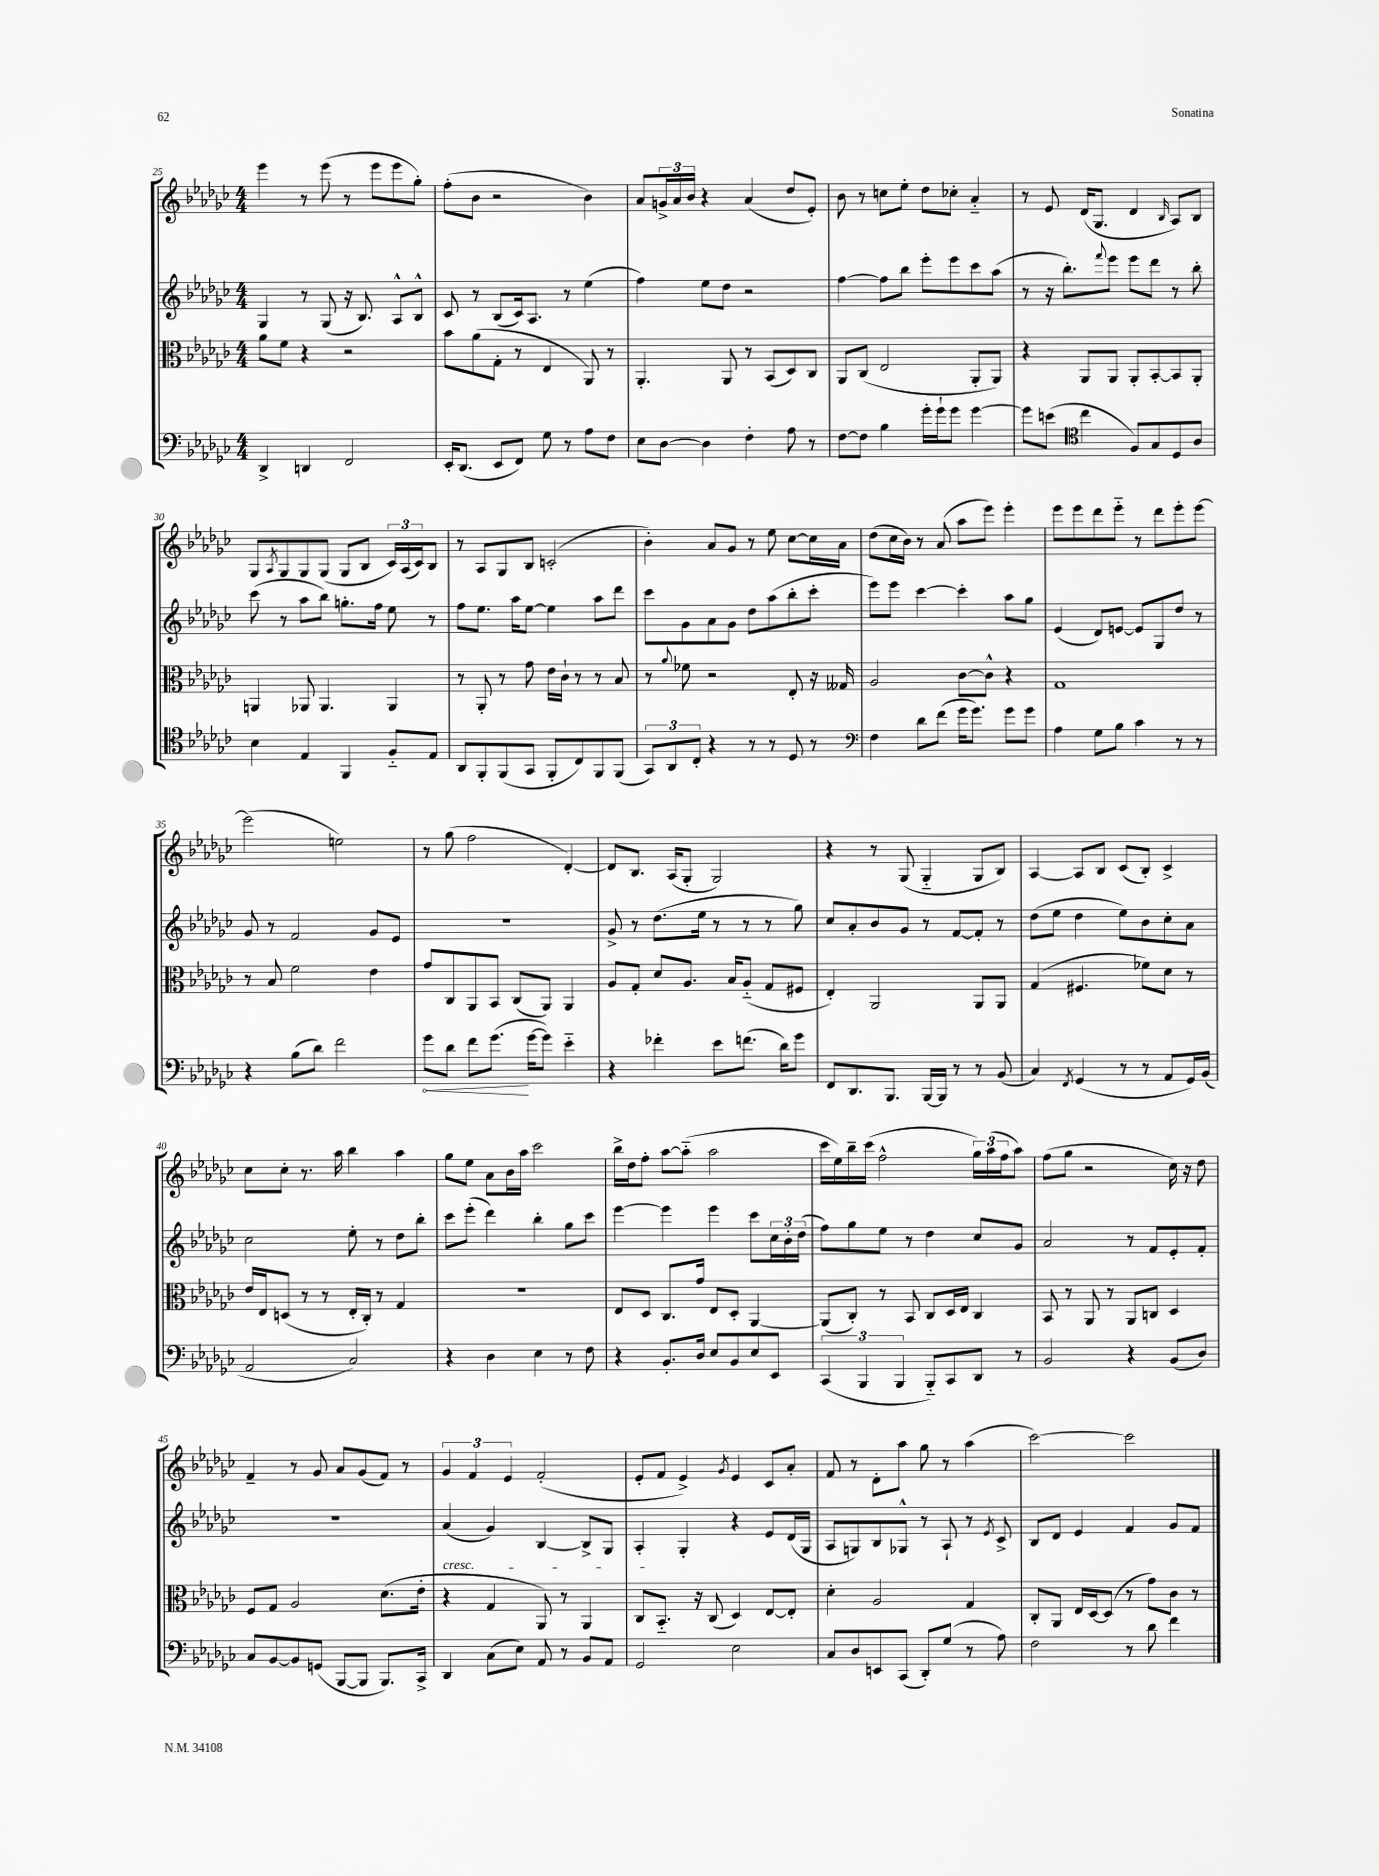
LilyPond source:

<<
\new StaffGroup <<
\new Staff = "s0" {
    \clef treble \key ges \major \numericTimeSignature \time 4/4
    ees'''4 r8 ees'''8( r8 ees'''8 ees'''8 ges''8-.) |
    f''8-.( bes'8 r2 bes'4) |
    aes'8 \tuplet 3/2 { g'16-> aes'16 bes'16 } r4 aes'4( des''8 ees'8-.) |
    bes'8 r8 c''8 ees''8-. des''8 ces''8-. aes'4-_ |
    r8 ees'8 des'16( ges8. des'4 \grace { bes16 } aes8) bes8 |
    ges8 \acciaccatura { aes8 } ges8 ges8 ges8( ges8 bes8 \tuplet 3/2 { ces'16) aes16( ces'16) } bes8 |
    r8 aes8 ges8 bes8 c'2-.( |
    bes'4-.) aes'8 ges'8 r8 ees''8 ces''8~ ces''16 aes'16 |
    des''8( ces''16 bes'16) r8 aes'8( aes''8 ees'''8) ees'''4-. |
    ees'''8 ees'''8 des'''8 ees'''8-_ r8 des'''8 ees'''8-. ees'''8~ |
    ees'''2( e''2) |
    r8 ges''8( f''2 des'4~-.) |
    des'8 bes8. aes16( ges8-. ges2) |
    r4 r8 ges8( ges4-_ ges8 bes8) |
    aes4~ aes8 bes8 ces'8( bes8-.) ces'4-> |
    ces''8 ces''8-. r8. aes''16 bes''4 aes''4 |
    ges''8 ees''8 aes'8 bes'16 aes''16 ces'''2 |
    bes''16-> des''16 f''8-. aes''8~ aes''8-_( aes''2 |
    ces'''16 ees''16) bes''16-- ces'''16( f''2-^ \tuplet 3/2 { ges''16) aes''16( f''16 } aes''8) |
    f''8( ges''8 r2 ces''16) r16 des''8 |
    f'4-- r8 ges'8 aes'8 ges'8( f'8) r8 |
    \tuplet 3/2 { ges'4 f'4 ees'4 } f'2-.( |
    ees'8-. f'8 ees'4->) \acciaccatura { ges'8 } ees'4 ces'8 aes'8-. |
    f'8 r8 des'8-. aes''8 ges''8 r8 aes''4( |
    ces'''2~) ces'''2 \bar "|." |
}
\new Staff = "s1" {
    \clef treble \key ges \major \numericTimeSignature \time 4/4
    ges4 r8 ges8( r16 bes8.) aes8-^ bes8-^ |
    ces'8 r8 bes8( ces'16) aes8. r8 ees''4( |
    f''4) ees''8 des''8 r2 |
    f''4~ f''8 bes''8 ees'''8-. ees'''8 ces'''8 aes''8( |
    r8 r16 bes''8.-.) \appoggiatura { f'''8 } ees'''8 ees'''8 des'''8 r8 bes''8-. |
    ces'''8( r8 aes''8 bes''8) g''8.-. f''16 ees''8 r8 |
    f''8 ees''8. aes''16 ees''8~ ees''4 aes''8 des'''8 |
    ces'''8 ges'8 aes'8 ges'8 des''8 aes''8( bes''8-. ces'''8-. |
    ees'''8) ees'''8 ces'''4~ ces'''4-. aes''8 ges''8 |
    ees'4( des'8) e'8~ e'8 ges8 des''8 r8 |
    ges'8 r8 f'2 ges'8 ees'8 |
    R1 |
    ges'8-> r8 des''8.( ees''16 r8 r8 r8 ges''8) |
    ces''8 aes'8-. bes'8 ges'8 r8 f'8~ f'8-. r8 |
    des''8( ees''8 des''4 ees''8) bes'8 ces''8-. aes'8 |
    ces''2 ees''8-. r8 des''8 bes''8-. |
    ces'''8 ees'''8-.( des'''4) bes''4-. ges''8 ces'''8 |
    ees'''4~ ees'''4 ees'''4 ces'''8 \tuplet 3/2 { ces''16 bes'16-. des''16( } |
    f''8) ges''8 ees''8 r8 des''4 ces''8 ges'8 |
    aes'2 r8 f'8 ees'8-. f'8-. |
    R1 |
    aes'4\cresc( ges'4) bes4~ bes8-> ges8 |
    aes4-.\! ges4-. r4 ees'8 des'16( ges16 |
    aes8 g8) bes8 ges8-^ r8 aes8-! r8 \acciaccatura { ees'8 } ces'8-> |
    bes8 des'8 ees'4 f'4 ges'8 f'8 \bar "|." |
}
\new Staff = "s2" {
    \clef alto \key ges \major \numericTimeSignature \time 4/4
    aes'8 f'8 r4 r2 |
    bes'8 aes'8( ges8-. r8 ees4 aes,8) r8 |
    aes,4.-. aes,8 r8 bes,8( des8) ces8 |
    aes,8 ces8( ees2 aes,8-. aes,8) |
    r4 aes,8 aes,8 aes,8-. bes,8~-. bes,8 aes,8-. |
    a,4 aes,8 aes,4. aes,4 |
    r8 aes,8-. r8 ges'8 ees'16 ces'16-! r8 r8 bes8 |
    r8 \appoggiatura { aes'8 } fes'8 r2 ees8-. r16 geses16 |
    aes2 ces'8~ ces'8-^ r4 |
    ges1 |
    r8 bes8 f'2 ees'4 |
    ges'8 ces8 aes,8 bes,8 ces8( aes,8) aes,4 |
    aes8 ges8-. des'8 aes8. bes16 aes8-_( ges8 fis8 |
    ees4-.) aes,2 aes,8 aes,8 |
    ges4( fis4. fes'8) des'8 r8 |
    ees'16 ees16 d8( r8 r8 ees16-. ces16-.) r8 ges4 |
    R1 |
    ees8 des8 ces8. ges'16 ees8 des8-. aes,4~ |
    aes,8( ces8-.) r8 bes,8 ces8 des16 ees16 ces4 |
    bes,8 r8 aes,8 r8 aes,8 c8 des4 |
    f8 ges8 aes2 des'8.( ees'16-. |
    r4 ges4 aes,8) r8 aes,4 |
    ces8 bes,8.-_ r16 ces8( des4) ees8~ ees8-. |
    des'4-. aes2 ges4 |
    ces8-. aes,8 ees16 des16~ des8( r8 ges'8) ces'8 r8 \bar "|." |
}
\new Staff = "s3" {
    \clef bass \key ges \major \numericTimeSignature \time 4/4
    des,4-> d,4 f,2 |
    ees,16-. des,8.( ees,8 f,8) ges8 r8 aes8 f8 |
    ees8 des8~ des4 f4-. aes8 r8 |
    f8~ f8 bes4 ges'16-. ges'16-! ges'8 ges'4~ |
    ges'8 e'8( \clef tenor ces''4 f8) ges8 des8 aes8 |
    bes4 ees4 f,4 f8-_ ees8 |
    aes,8 f,8-. f,8( ges,8 f,8-. ces8) f,8 f,8( |
    \tuplet 3/2 { ges,8) aes,8 ces8-. } r4 r8 r8 des8 r8 |
    \clef bass f4 des'8 f'8( ges'16 ges'8.) ges'8 ges'8 |
    aes4 ges8 bes8 ces'4 r8 r8 |
    r4 bes8( des'8) f'2 |
    \once \override Hairpin.circled-tip = ##t ges'8\< des'8 f'8 ges'8.\!( ges'16~ ges'8) ees'4-_ |
    r4 fes'4-. ees'8 f'8.( des'16) ges'8 |
    f,8 des,8. bes,,8. bes,,16~ bes,,16 r8 r8 bes,8( |
    ces4) \acciaccatura { f,8 } ges,4( r8 r8 aes,8 ges,16) bes,16( |
    aes,2 ces2) |
    r4 des4 ees4 r8 f8 |
    r4 bes,8.-. des16 ees8 bes,8 ees8 ees,8 |
    \tuplet 3/2 { ces,4( bes,,4 bes,,4 } bes,,8-_) ces,8 des,8 r8 |
    bes,2 r4 bes,8( des8) |
    ces8 bes,8~ bes,8 g,8( bes,,8~ bes,,8 bes,,8.) ces,16-> |
    des,4 ces8( ees8) aes,8 r8 bes,8 aes,8 |
    ges,2 ees2 |
    ces8 des8 e,8 ces,8( des,8-.) ges8( r8 aes8) |
    f2 r8 des'8 f'4 \bar "|." |
}
>>
>>
\layout { \context { \Score currentBarNumber = #25 } }
